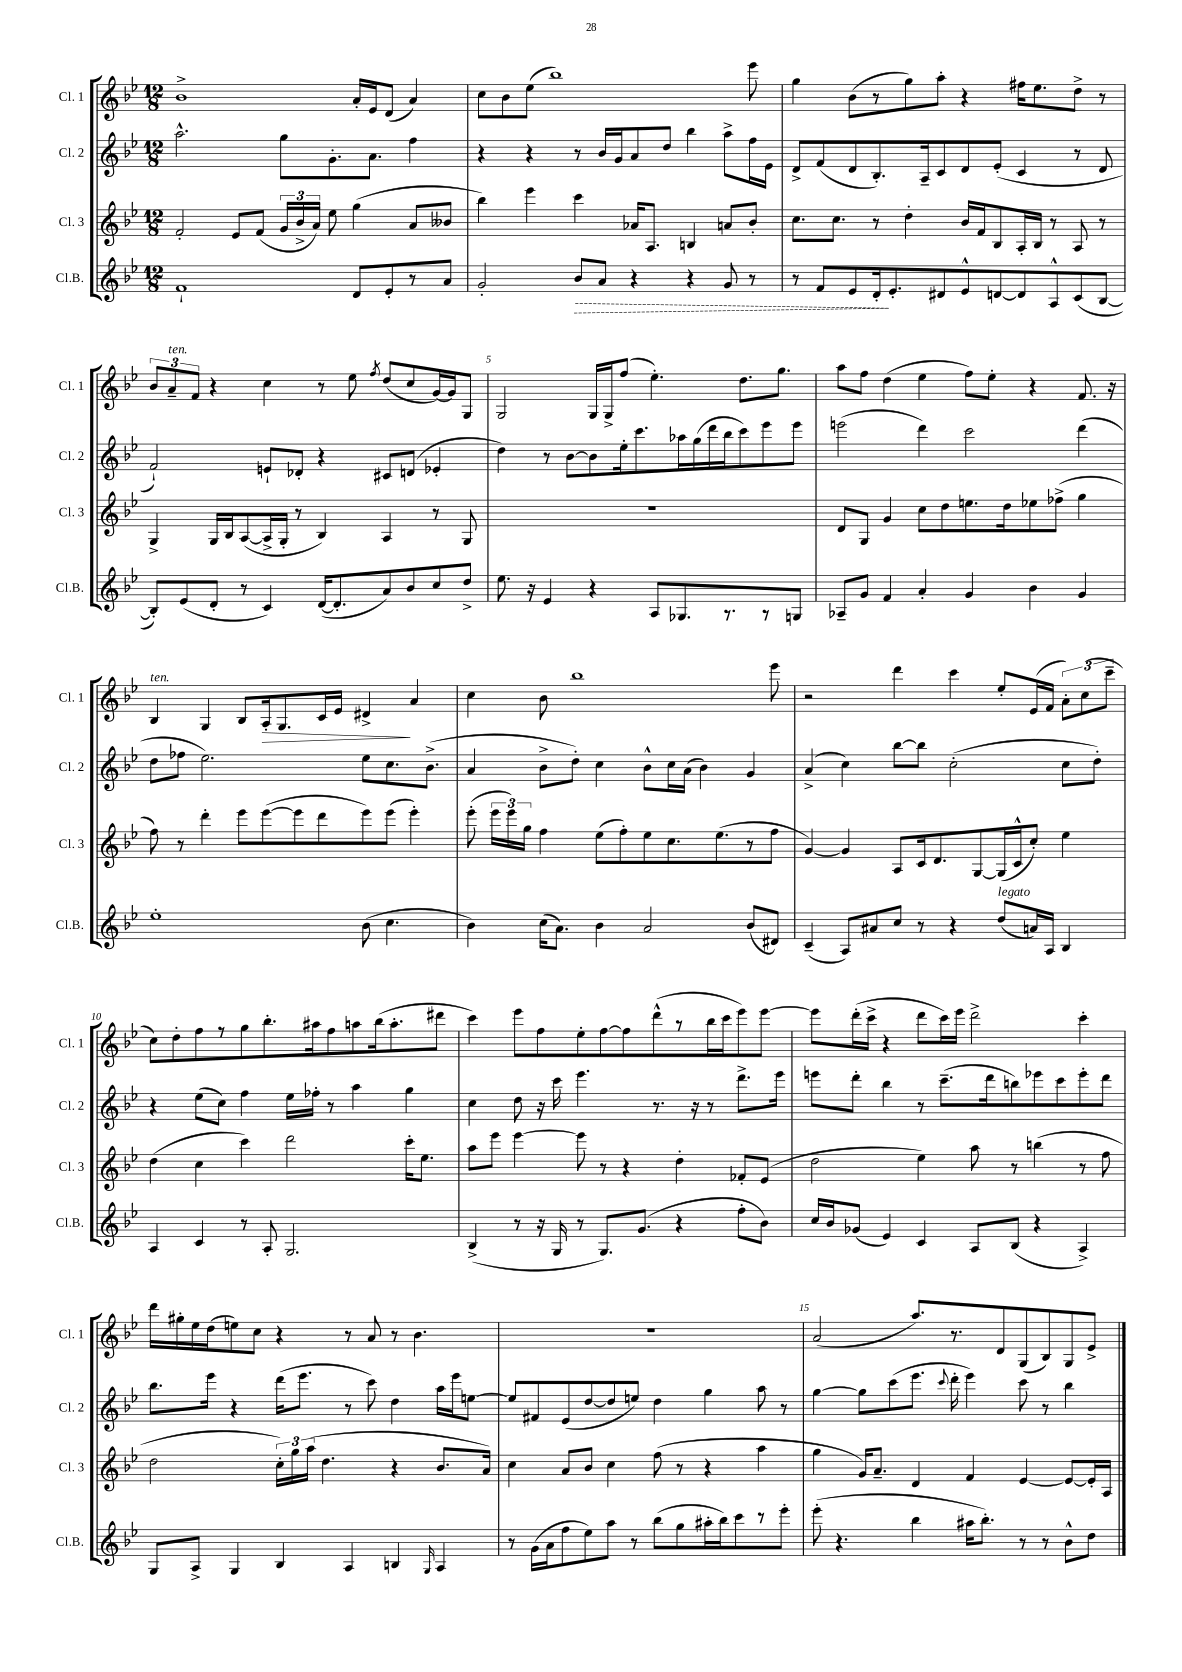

**kern	**kern	**kern	**kern
*staff4	*staff3	*staff2	*staff1
*clefG2	*clefG2	*clefG2	*clefG2
*k[b-e-]	*k[b-e-]	*k[b-e-]	*k[b-e-]
*M12/8	*M12/8	*M12/8	*M12/8
1f`	2f'/	2.aa^^\	1b-^
.	8e-/L	.	.
.	(8f/J	.	.
.	24g/LL	8gg\L	.
.	24b-^/	.	.
.	24a/JJ)	.	.
.	8ee-\	8.g'\	.
8d/L	(4gg\	.	16a'/LL
.	.	8.a\J	16e-/J
8e-'/	.	.	(8d/J
8r	8a/L	4ff\	4a/)
8a/J	8b--/J	.	.
=	=	=	=
2g'/	4bb-\)	4r	8cc\L
.	.	.	8b-\
.	4eee-\	4r	(8ee-\J
.	.	.	1bb-)
8b-/L	4ccc\	8r	.
8a/J	.	16b-/LL	.
.	.	16g/J	.
4r	16a-/LK	8a/	.
.	8.A/J	.	.
.	.	8dd/J	.
4r	4B/	4bb-\	.
8g/	8a/L	8aa^\L	.
8r	8b-'/J	16ff\L	8eee-\
.	.	16e-\JJ	.
=	=	=	=
8r	8.cc\L	8d^/L	4gg\
8f/L	.	(8f/	.
.	8.cc\J	.	.
8e-/	.	8d/	(8b-\L
16d'/k	8r	8.B-'/)	8r
8.e-'/	.	.	.
.	4dd'\	.	8gg\)
.	.	16A~/k	.
8d#/	.	8c/	8aa'\J
8e-^^/	16b-/LL	8d/	4r
.	16f/J	.	.
[8d/	8B-/	(8e-'/J	.
8d/]	16A'/L	4c/	16ff#\LK
.	16B-/JJ	.	8.ee-\
8A^^/	8r	.	.
(8c/	8A/	8r	8dd^\J
[8B-/J	8r	8d/	8r
=	=	=	=
8B-'/]L)	4G^/	2f`/)	12b-/L
.	.	.	12a~/
(8e-/	.	.	.
.	.	.	12f/J
8d'/J	16G/LL	.	4r
.	16B-/J	.	.
8r	([8A/	.	.
4c/)	16A^/]L	8e`/L	4cc\
.	16G'/JJ	.	.
.	8r	8d-'/J	.
([16d/LK	4B-/)	4r	8r
8.d'/]	.	.	.
.	.	.	8ee-\
.	.	.	8qff/
8a/)	4A/	8c#/L	(8dd/L
8b-/	.	(8d/J	8cc/
8cc/	8r	4e-'/	[16g/L)
.	.	.	16g/]J
8dd^/J	8G/	.	8G/J
=	=	=	=
8.ee-\	1.r	4dd\)	2G/
16r	.	.	.
4e-/	.	8r	.
.	.	[8b-\L	.
4r	.	8b-\]	16G/LL
.	.	.	16G^/J
.	.	16ee-'\k	(8ff/J
.	.	8.ccc\	.
8A/L	.	.	4.ee-'\)
8.G-/	.	16aa-\L	.
.	.	(16gg\	.
.	.	16ddd\	.
8.r	.	16bb-\J	.
.	.	8ccc\)	8.dd\L
8r	.	8eee-\	.
.	.	.	8.gg\J
8G/J	.	8eee-\J	.
=	=	=	=
8A-~/L	8d/L	(2eee\	8aa\L
8g/J	8G/J	.	8ff\J
4f/	4g/	.	(4dd\
4a'/	8cc\L	4ddd\)	4ee-\
.	8dd\	.	.
4g/	8.ee\	2ccc\	8ff\L)
.	.	.	8ee-'\J
.	16dd\k	.	.
4b-\	8ee-\	.	4r
.	(8ff-^\J	.	.
4g/	4gg\	(4ddd\	8.f/
.	.	.	16r
=	=	=	=
1ee-'	8ff\)	8dd\L	4B-/
.	8r	8ff-\J	.
.	4ddd'\	2.ee-\)	4G/
.	8eee-\L	.	8B-/L
.	([8eee-\	.	16A'/k
.	.	.	8.G/
.	8eee-\]	.	.
.	8ddd\	.	16c/L
.	.	.	16e-/JJ
(8b-\	8eee-\)	8ee-\L	4d#^/
4.cc\	(8eee-\J	8.cc\	.
.	4eee-'\)	.	4a/
.	.	(8.b-^\J	.
=	=	=	=
4b-\)	(8eee-'\	4a/	4cc\
.	24eee-\LL	.	.
.	24eee-\)	.	.
.	24gg\JJ	.	.
(16cc\LK	4ff\	8b-^\L	8b-\
8.a\J)	.	.	.
.	.	8dd'\J)	1bb-
4b-\	(8ee-\L	4cc\	.
.	8ff'\)	.	.
2a/	8ee-\	8b-^^\L	.
.	8.cc\	16cc\L	.
.	.	(16a\JJ	.
.	.	4b-\)	.
.	(8.ee-\	.	.
(8b-/L	8r	4g/	.
8d#/J)	8ff\J	.	8eee-\
=	=	=	=
(4c~/	[4g/)	(4a^/	2r
8A/L)	4g/]	4cc\)	.
8a#/	.	.	.
8cc/J	8A/L	[8bb-\L	4ddd\
8r	16c/k	8bb-\]J	.
.	8.d/	.	.
4r	.	(2cc'\	4ccc\
.	[8G/	.	.
(8dd/L	(16G/]L	.	8ee-'/L
.	16c^^/J	.	.
16a/L)	8cc'/J)	.	(16e-/L
16A/JJ	.	.	16f/JJ
4B-/	4ee-\	8cc\L	12a'\L)
.	.	.	(12cc\
.	.	8dd'\J)	.
.	.	.	12ccc~\J
=	=	=	=
4A/	(4dd\	4r	8cc\L)
.	.	.	8dd'\
4c/	4cc\	(8ee-\L	8ff\
.	.	8cc\J)	8r
8r	4ccc\)	4ff\	8gg\
8A'/	.	.	8.bb-'\
2.G/	2ddd\	16ee-\LL	.
.	.	16ff-'\JJ	16aa#\k
.	.	8r	8ff\
.	.	4aa\	8aa\
.	.	.	(16bb-\k
.	.	.	8.aa'\
.	16ccc'\LK	4gg\	.
.	8.ee-\J	.	.
.	.	.	8ddd#\J
=	=	=	=
(4B-^/	8aa\L	4cc\	4ccc\)
.	8eee-\J	.	.
8r	[4eee-\	8dd\	8eee-\L
16r	.	16r	8ff\
16G/	.	16ccc\	.
8r	8eee-\]	4.eee-\	8ee-'\
8.G/L)	8r	.	[8ff\
.	4r	.	8ff\]
(8.g/J	.	.	.
.	.	8.r	(8ddd^^\
4r	4dd'\	.	8r
.	.	16r	.
.	.	8r	16bb-\L
.	.	.	16ccc\J
8ff'\L	8f-'/L	8.ddd^\L	8eee-\)
8b-\J)	(8e-/J	.	[8eee-\J
.	.	16eee-\Jk	.
=	=	=	=
16cc/LL	2dd\	8eee\L	8eee-\]L
16b-/J	.	.	.
(8g-/J	.	8ddd'\J	(16ddd'\L
.	.	.	16ccc^\JJ
4e-/)	.	4bb-\	4r
4c/	4ee-\)	8r	8ddd\L
.	.	(8.ccc~\L	16ccc\L)
.	.	.	16eee-\JJ
8A/L	8aa\	.	2ddd^\
.	.	16ddd\k	.
(8B-/J	8r	8bb\)	.
4r	(4bb\	8eee-\	.
.	.	8ccc\	.
4A^/)	8r	8eee-'\	4ccc'\
.	8ff\	8ddd\J	.
=	=	=	=
8G/L	2dd\	8.bb-\L	16ddd\LL
.	.	.	16gg#'\
8A^/J	.	.	16ee-\
.	.	16eee-\Jk	(16dd\J
4G/	.	4r	8ee\)
.	.	.	8cc\J
4B-/	24cc'\LL)	(16ddd\LK	4r
.	24gg\	.	.
.	.	8.eee-\J	.
.	(24aa\JJ	.	.
.	4.dd\	.	.
4A/	.	8r	8r
.	.	8ccc\)	8a/
4B/	4r	4dd\	8r
.	.	.	4.b-\
16qqG/	.	.	.
4A/	8.b-/L	16aa\LL	.
.	.	16eee-\J	.
.	.	[8ee\J	.
.	16a/Jk)	.	.
=	=	=	=
8r	4cc\	8ee/]L	1.r
(16g\LL	.	8f#/	.
16a\J	.	.	.
8ff\	8a/L	(8e-/	.
8ee-\)	8b-/J	[8dd/	.
8aa\J	4cc\	8dd/]	.
8r	.	8ee/J)	.
(8bb-\L	(8ff\	4dd\	.
8gg\	8r	.	.
16aa#'\L	4r	4gg\	.
16bb-\J)	.	.	.
8ccc\	.	.	.
8r	4aa\	8aa\	.
8eee-'\J	.	8r	.
=	=	=	=
(8eee-'\	4gg\	[4gg\	(2a/
4.r	.	.	.
.	16g/LK)	8gg\]L	.
.	8.a~/J	.	.
.	.	(8ccc\	.
4bb-\	4d/	8.eee-\J	8.aa/L)
.	.	8qqccc/	.
.	.	16ddd'\	8.r
16aa#\LK	4f/	4eee-\)	.
8.bb-'\J)	.	.	.
.	.	.	8d/
8r	[4e-/	8ccc\	(8G/
8r	.	8r	8B-/)
8b-^^\L	8e-/_L	4bb-\	8G/
8dd\J	16e-'/]L	.	8e-^/J
.	16A/JJ	.	.
==	==	==	==
*-	*-	*-	*-
